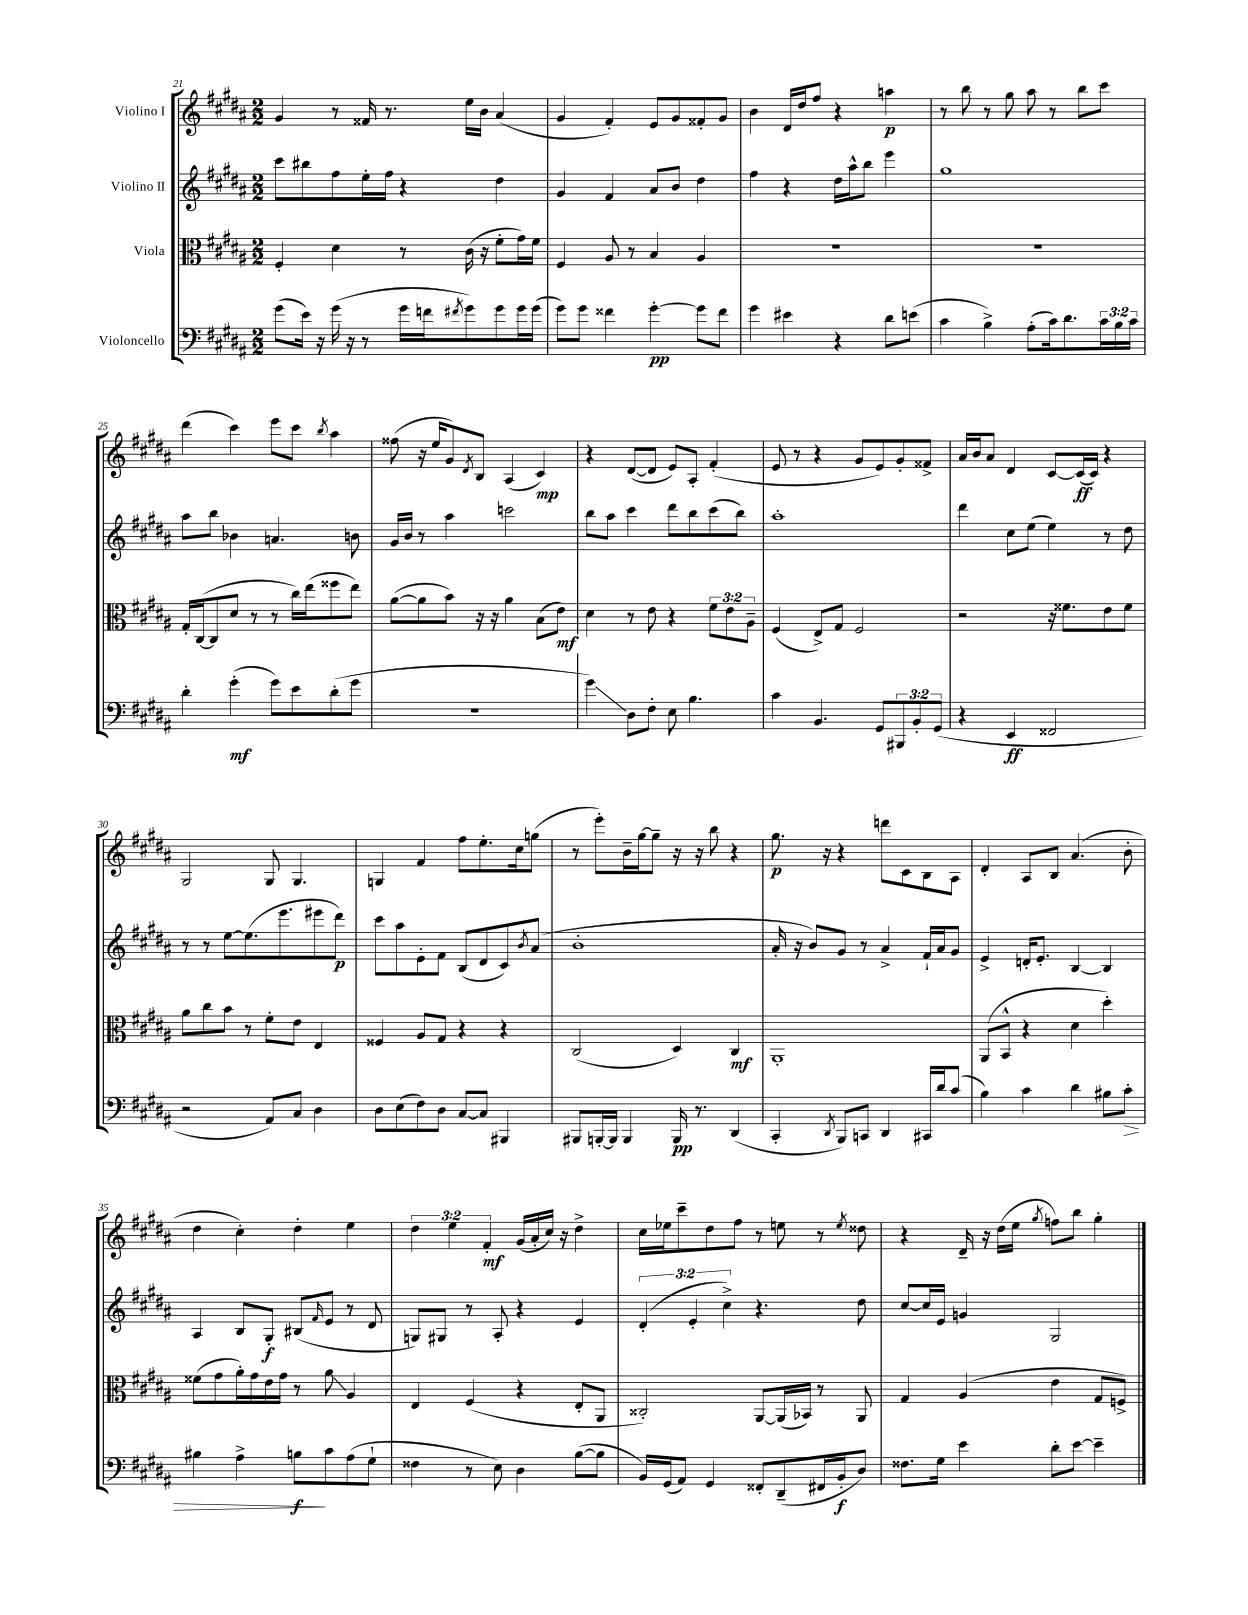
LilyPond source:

<<
\new StaffGroup <<
\new Staff = "s0" \with { instrumentName = "Violino I" } {
    \clef treble \key b \major \numericTimeSignature \time 2/2 \override Staff.TupletNumber.text = #tuplet-number::calc-fraction-text
    gis'4 r8 fisis'16 r8. e''16 b'16 ais'4( |
    gis'4 fis'4-.) e'8 gis'8 fisis'8-. gis'8 |
    b'4 dis'16 dis''16 fis''8 r4 a''4\p |
    r8 b''8 r8 gis''8 ais''8 r8 b''8 cis'''8 |
    dis'''4( cis'''4) e'''8 cis'''8 \acciaccatura { b''8 } ais''4 |
    fisis''8( r16 e''16 gis'8) \acciaccatura { dis'8 } b8 ais4( cis'4\mp) |
    r4 dis'8~( dis'8 e'8) ais8-. fis'4-.( |
    e'8 r8 r4 gis'8 e'8) gis'8-. fisis'8-> |
    ais'16 b'16 ais'8 dis'4 cis'8~ cis'16\ff( cis'16) r4 |
    gis2 gis8 gis4. |
    g4 fis'4 fis''8 e''8.-. cis''16 g''8( |
    r8 e'''8-.) b'16-- gis''16~ gis''8-- r16 r16 b''8 r4 |
    gis''8.\p r16 r4 d'''8 cis'8 b8 ais8 |
    dis'4-. ais8 b8 ais'4.( b'8-. |
    dis''4 cis''4-.) dis''4-. e''4 |
    \tuplet 3/2 { dis''4 e''4 fis'4-.\mf } gis'16( ais'16-. cis''16) r16 dis''4-> |
    cis''16 ees''16 cis'''8-- dis''8 fis''8 r8 e''8 r8 \acciaccatura { e''8 } disis''8 |
    r4 dis'16-- r16 dis''16( e''16 \acciaccatura { gis''8 } f''8) b''8 gis''4-. \bar "|." |
}
\new Staff = "s1" \with { instrumentName = "Violino II" } {
    \clef treble \key b \major \numericTimeSignature \time 2/2 \override Staff.TupletNumber.text = #tuplet-number::calc-fraction-text
    cis'''8 bis''8 fis''8 e''16-. fis''16 r4 dis''4 |
    gis'4 fis'4 ais'8 b'8 dis''4 |
    fis''4 r4 dis''16 ais''16-^ b''8 e'''4 |
    gis''1 |
    ais''8 b''8 bes'4 a'4. b'8 |
    gis'16 b'16 r8 ais''4 c'''2 |
    b''8 ais''8 cis'''4 dis'''8 b''8 cis'''8( b''8) |
    ais''1-. |
    dis'''4 cis''8 e''8( e''4) r8 dis''8 |
    r8 r8 e''8~ e''8.( e'''8. eis'''8 dis'''8\p) |
    cis'''8 ais''8 e'8-. fis'8 b8( dis'8 cis'8) \acciaccatura { b'8 } ais'8( |
    b'1-. |
    ais'16-. r16 b'8) gis'8 r8 ais'4-> fis'16-! ais'16 gis'8 |
    e'4-> d'16-. e'8.-. b4~ b4 |
    ais4 b8 gis8-.\f bis8( \grace { fis'16 } e'8 r8 dis'8 |
    g8) gis8 r8 ais8-. r4 e'4 |
    \tuplet 3/2 { dis'4-.( e'4-. cis''4->) } r4. dis''8 |
    cis''8~ cis''16 e'16 g'4 gis2 \bar "|." |
}
\new Staff = "s2" \with { instrumentName = "Viola" } {
    \clef alto \key b \major \numericTimeSignature \time 2/2 \override Staff.TupletNumber.text = #tuplet-number::calc-fraction-text
    fis4-. dis'4 r8 cis'16( r16 fis'8-. gis'16) fis'16 |
    fis4 ais8 r8 b4 ais4 |
    R1 |
    R1 |
    gis16-. cis16~( cis8 dis'8 r8 r8 cis''16) e''16( fisis''8 e''8) |
    ais'8~( ais'8 b'8) r16 r16 ais'4 b8( e'8\mf) |
    dis'4 r8 e'8 r4 \tuplet 3/2 { fis'8 e'8 ais8-- } |
    fis4( e8->) gis8 fis2 |
    r2 r16 fisis'8. e'8 fisis'8 |
    ais'8 cis''8 b'8 r8 fis'8-. e'8 e4 |
    fisis4 ais8 gis8 r4 r4 |
    cis2( dis4) cis4\mf |
    ais,1-. |
    ais,8( b,8-^ r4 dis'4 dis''4-.) |
    fisis'8( gis'8 ais'16-.) gis'16 e'16 gis'16 r8 ais'8\glissando ais4 |
    e4 fis4( r4 e8-. ais,8 |
    cisis2-.) ais,8~ ais,16( bes,16) r8 ais,8 |
    gis4 ais4( e'4 gis8 f8->) \bar "|." |
}
\new Staff = "s3" \with { instrumentName = "Violoncello" } {
    \clef bass \key b \major \numericTimeSignature \time 2/2 \override Staff.TupletNumber.text = #tuplet-number::calc-fraction-text
    gis'8( e'16) r16 gis'16( r16 r8 gis'16 f'16 \acciaccatura { fis'8 } gis'8) gis'8 gis'16 gis'16( |
    gis'8) gis'8 fisis'4 gis'4~-.\pp gis'8 fisis'8 |
    gis'4 eis'4 r4 dis'8 e'8( |
    cis'4 b4->) ais8-.( cis'16) dis'8. \tuplet 3/2 { cis'16 b16 cis'16 } |
    dis'4-. gis'4-.\mf( gis'8) e'8 dis'8-.( gis'8 |
    R1 |
    gis'4\glissando) dis8 fis8-. e8 b4. |
    cis'4 b,4. gis,8 \tuplet 3/2 { bis,,8 b,8-. gis,8( } |
    r4 e,4\ff fisis,2 |
    r2 ais,8) cis8 dis4 |
    dis8 e8( fis8) dis8 cis8~ cis8 bis,,4 |
    bis,,8 b,,16~-. b,,16 b,,4 b,,16\pp r8. dis,4( |
    cis,4-. \acciaccatura { dis,8 } b,,8) c,8 dis,4 cis,16 dis'16 cis'8( |
    b4) cis'4 dis'4 bis8 cis'8-.\> |
    bis4 ais4-> b8\f\! cis'8 ais8( gis8-! |
    fisis4 r8 e8) dis4 b8~( b8 |
    b,16) gis,16( ais,8) gis,4 fisis,8-. dis,8--( fis,16 b,16-.\f dis8) |
    fisis8. gis16 e'4 dis'8-. e'8~ e'4-- \bar "|." |
}
>>
>>
\layout { \context { \Score currentBarNumber = #21 } }
